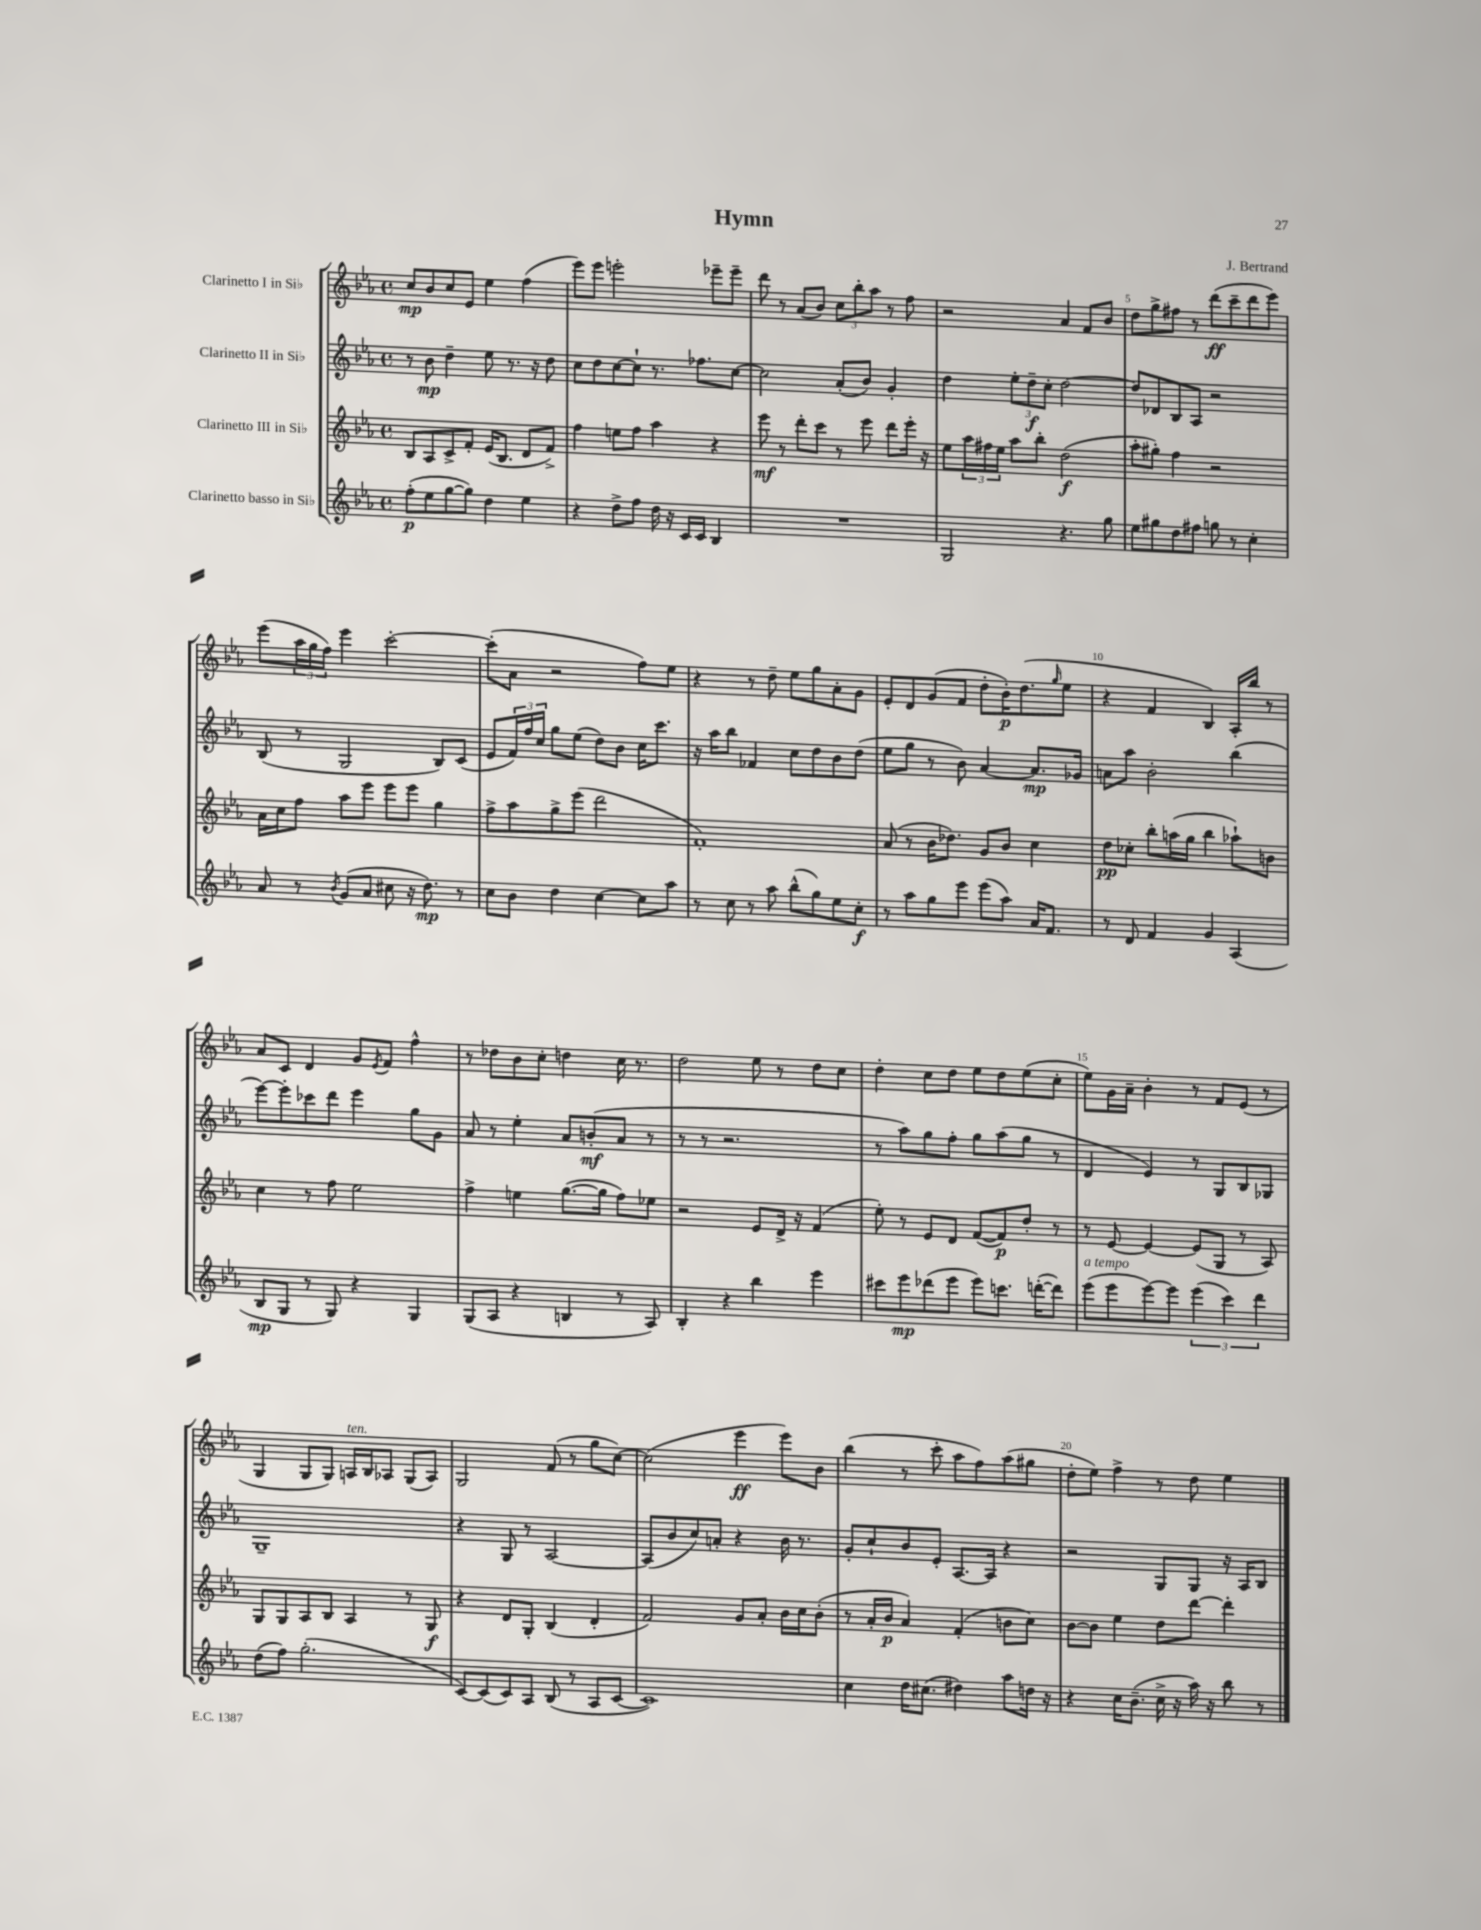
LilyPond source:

\header { title = "Hymn" composer = "J. Bertrand" }
<<
\new StaffGroup <<
\new Staff = "s0" \with { instrumentName = "Clarinetto I in Sib" } {
    \clef treble \key ees \major \defaultTimeSignature \time 4/4
    c''8\mp bes'8 c''8 ees'8 ees''4 f''4( |
    ees'''8) ees'''8 e'''2-. ees'''8-- ees'''8-- |
    d'''8 r8 aes'8( bes'8) \tuplet 3/2 { c''8 bes''8-. aes''8 } r8 f''8 |
    r2 aes'4 f'8 bes'8 |
    d''8 g''8-> fis''8 r8 d'''8\ff( c'''8-- d'''8 ees'''8) |
    ees'''8( \tuplet 3/2 { aes''16 g''16 f''16) } ees'''4 c'''2~-. |
    c'''8-.( aes'8 r2 f''8) ees''8 |
    r4 r8 d''8-- ees''8 g''8 aes'8-. g'8 |
    ees'8-. d'8 g'8( f'8 d''8-. bes'16-.\p) d''8.( \grace { g''16 } ees''8 |
    r4 f'4 bes4) aes16-. bes''16 r8 |
    aes'8 c'8 d'4 g'8 \acciaccatura { ees'8 } f'8 f''4-^ |
    r8 des''8 bes'8 c''8-. d''4 c''16 r8. |
    d''2 ees''8 r8 d''8 c''8 |
    d''4-. c''8 d''8 ees''8 d''8 ees''8( c''8-. |
    ees''8) g'16 aes'16-- bes'4-. r8 f'8 ees'8( r8 |
    g4 g8 g8) a16^\markup { \italic "ten." } bes16 aes8 g8( aes8) |
    g2 f'8( r8 g''8 c''8~) |
    c''2( ees'''4\ff ees'''8) bes'8 |
    bes''4( r8 c'''8-. aes''8 f''8) aes''8( gis''8 |
    d''8-. ees''8) f''4-> r8 d''8 ees''4 \bar "|." |
}
\new Staff = "s1" \with { instrumentName = "Clarinetto II in Sib" } {
    \clef treble \key ees \major \defaultTimeSignature \time 4/4
    r8 bes'8\mp d''4-- ees''8 r8. r16 d''8 |
    c''8 d''8 c''8~ c''8-! r8. fes''8. c''8~ |
    c''2 aes'8-.( bes'8) g'4-. |
    d''4 \tuplet 3/2 { ees''8-. d''8--\f c''8-. } d''2~ |
    d''8 des'8 bes8 aes8 r2 |
    bes8( r8 g2 bes8) c'8( |
    ees'8 \tuplet 3/2 { f'16) f''16 c''16 } g''8 ees''8( d''8) bes'8 c''16 c'''8. |
    r16 aes''16 bes''8 fes'4 c''8 d''8 bes'8 d''8( |
    ees''8 g''8 r8 bes'8) aes'4~ aes'8.\mp ges'16 |
    a'8 aes''8 bes'2-. bes''4( |
    ees'''8~) ees'''8-. ces'''8 d'''8 ees'''4 g''8 g'8 |
    aes'8 r8 ees''4-. aes'8 b'8-.\mf( aes'8 r8 |
    r8 r8 r2. |
    r8 aes''8) g''8 f''8-. g''8 aes''8( g''8 r8 |
    d'4 ees'4) r8 g8 bes8 ges8 |
    g1-- |
    r4 g8 r8 aes2~ |
    aes8( bes'8 c''8) a'8-. r4 bes'16 r8. |
    g'8-. c''8-! bes'8 ees'8-. aes8.~ aes16 r4 |
    r2 g8 g8 r16 aes16 bes8 \bar "|." |
}
\new Staff = "s2" \with { instrumentName = "Clarinetto III in Sib" } {
    \clef treble \key ees \major \defaultTimeSignature \time 4/4
    bes8 aes8 c'8-> f'8-. ees'16( bes8. d'8 f'8->) |
    f''4 e''8 f''8 aes''4 r4 |
    ees'''8\mf r8 d'''8-. c'''8 r8 ees'''8 d'''8 ees'''16-. r16 |
    ees''8 \tuplet 3/2 { aes''16 fis''16 ees''16 } aes''8 bes''8-. d''2\f( |
    aes''8-. gis''8-.) f''4 r2 |
    aes'16 c''16 f''8 aes''8 ees'''8 ees'''8 ees'''8 g''4 |
    f''8-> aes''8 g''8-> ees'''8( d'''2 |
    f'1-.) |
    aes'8( r8 bes'16 des''8.) g'8 bes'8 c''4 |
    d''8\pp ces''8-. bes''8-. a''16( g''16 bes''4 aes''8-!) b'8 |
    c''4 r8 f''8 ees''2 |
    f''4-> e''4 g''8.~( g''16 f''8) ees''8 |
    r2 ees'8 d'16-> r16 f'4( |
    ees''8-.) r8 ees'8 d'8 f'8~( f'8\p) d''8-. r8 |
    r8 ees'8~ ees'4~ ees'8( g8 r8 aes8) |
    g8 g8 aes8 bes8 aes4 r8 g8\f |
    r4 d'8 g8-. bes4( d'4-. |
    f'2) g'8 aes'8-. bes'16 c''16 bes'8-.( |
    r8 aes'16-. bes'16\p aes'4) f'4-.( b'8 c''8) |
    bes'8~ bes'8 ees''4 d''8 d'''8~ d'''4-. \bar "|." |
}
\new Staff = "s3" \with { instrumentName = "Clarinetto basso in Sib" } {
    \clef treble \key ees \major \defaultTimeSignature \time 4/4
    f''8-.\p( ees''8 g''8~ g''8) d''4 ees''4 |
    r4 d''8-> f''8 d''16 r16 c'16 c'16 bes4 |
    R1 |
    g2 r4. g''8 |
    ees''8 gis''8 d''8 fis''8 g''8 r8 c''4-. |
    aes'8 r8 \acciaccatura { bes'8 } g'8( aes'8 cis''8 r16 d''8.\mp) r8 |
    c''8 bes'8 d''4 c''4~ c''8 aes''8 |
    r8 c''8 r8 aes''8 bes''8-^( g''8) ees''8 c''8-.\f |
    r8 aes''8 g''8 ees'''8 ees'''8( aes''8) aes'16 f'8. |
    r8 d'8 f'4 g'4 aes4( |
    bes8\mp g8 r8 g8) r4 g4 |
    g8( aes8 r4 b4 r8 aes8) |
    bes4-. r4 bes''4 ees'''4 |
    cis'''8 ees'''8\mp des'''8( ees'''8 ees'''8) c'''8. d'''16~-.( d'''8) |
    ees'''8^\markup { \italic "a tempo" }( ees'''8 ees'''8~) ees'''8 \tuplet 3/2 { ees'''4( c'''4) d'''4 } |
    d''8( f''8) g''2.-.( |
    c'8~) c'8( c'8) aes8 bes8( r8 aes8 c'8~ |
    c'1) |
    c''4 d''16 cis''8.( dis''4) aes''8 d''16 r16 |
    r4 c''16 bes'8.--( c''16-> r16 aes''16) r16 bes''8 r8 \bar "|." |
}
>>
>>
\layout { \context { \Score \override BarNumber.break-visibility = ##(#f #t #t) barNumberVisibility = #(every-nth-bar-number-visible 5) } }
